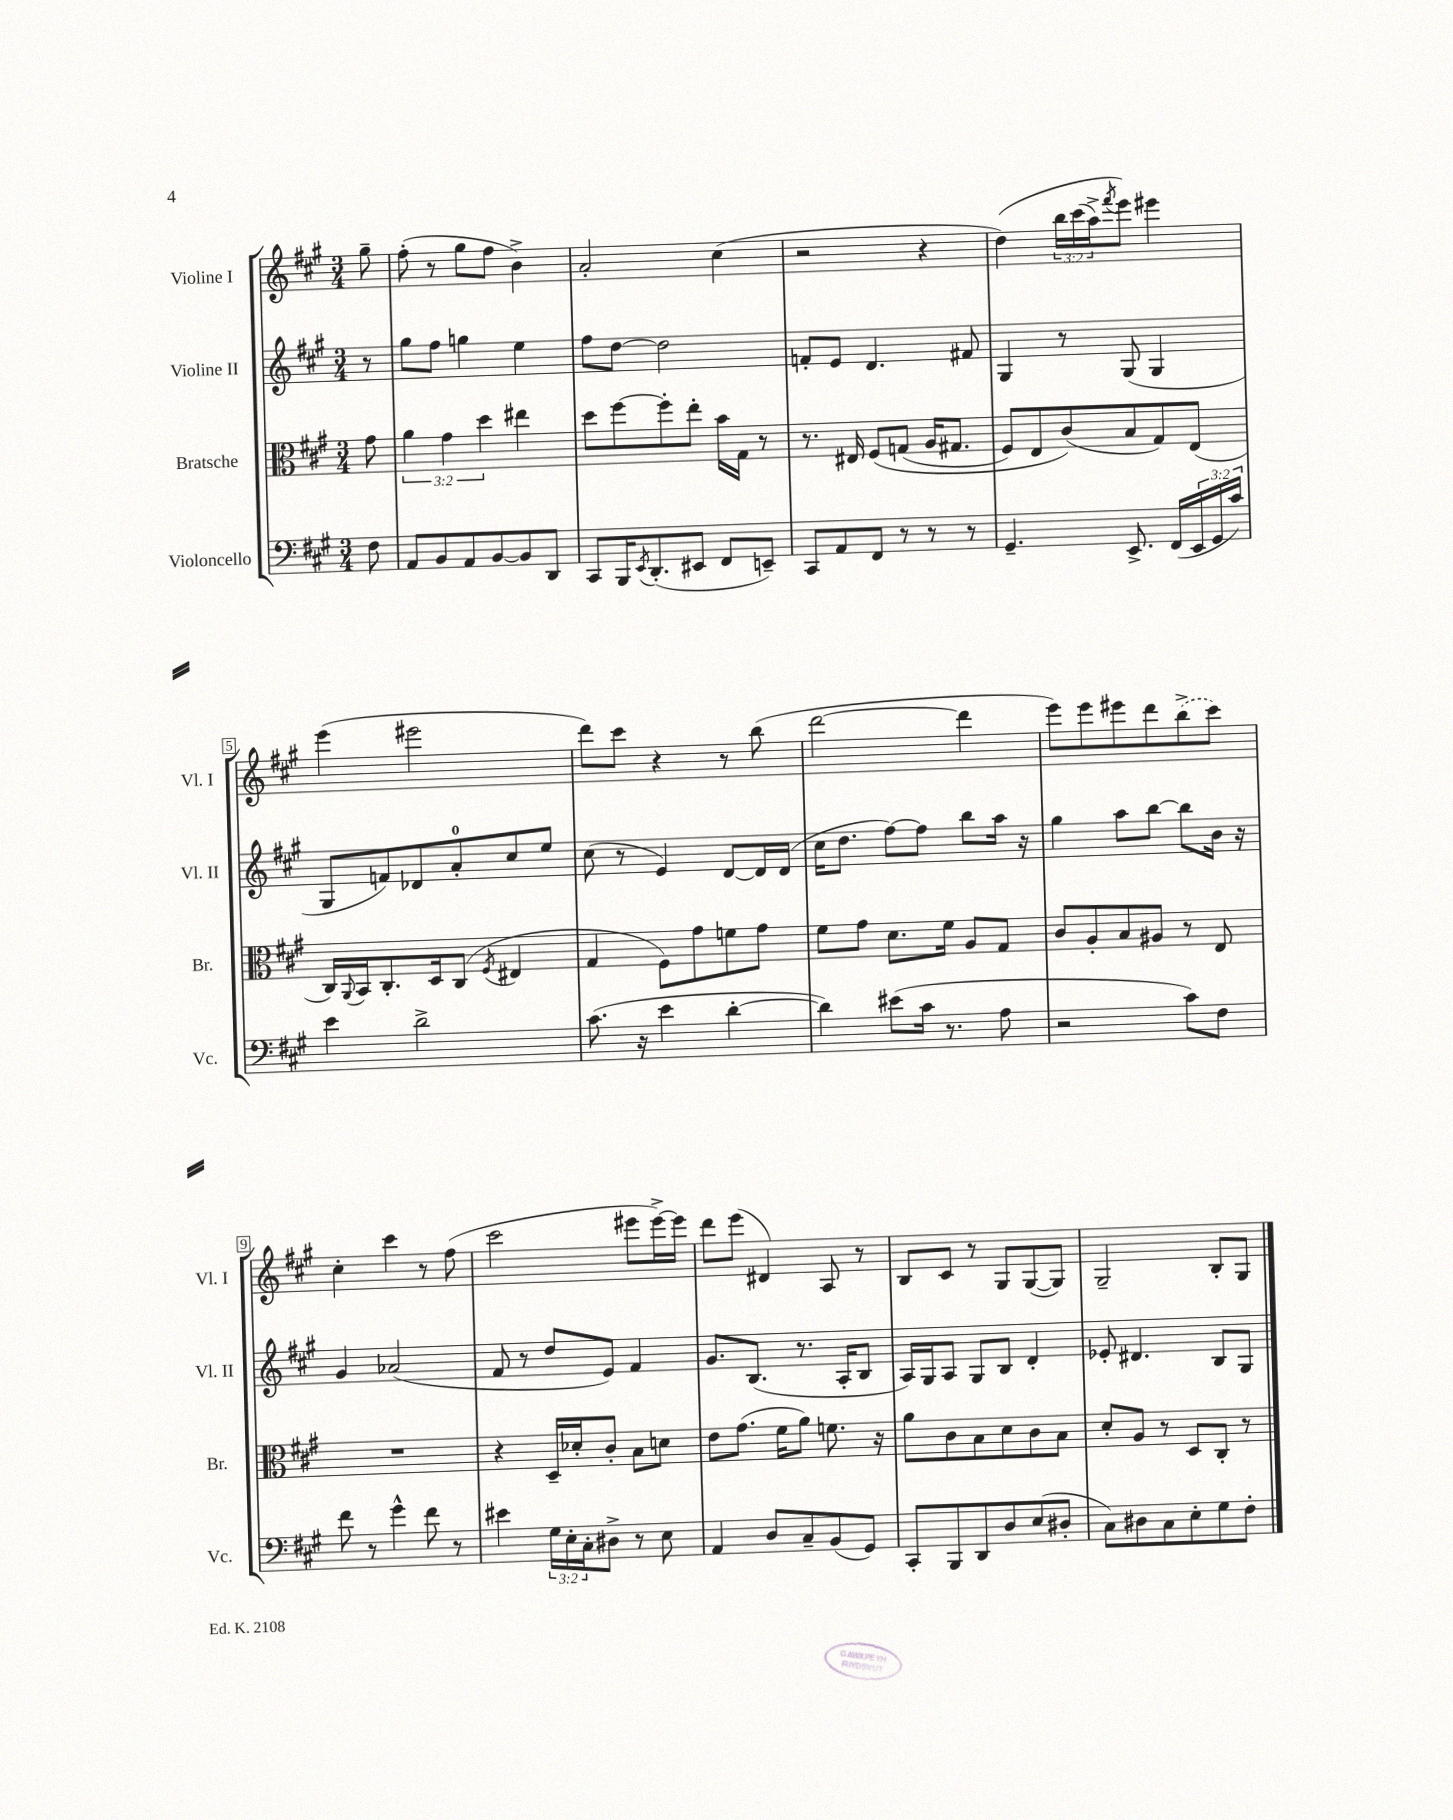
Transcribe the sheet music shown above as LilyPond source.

<<
\new StaffGroup <<
\new Staff = "s0" \with { instrumentName = "Violine I" shortInstrumentName = "Vl. I" } {
    \clef treble \key a \major \numericTimeSignature \time 3/4 \override Staff.TupletNumber.text = #tuplet-number::calc-fraction-text \partial 8
    gis''8-- |
    fis''8-.( r8 gis''8 fis''8 b'4->) |
    a'2-. cis''4( |
    r2 r4 |
    d''4)\( \tuplet 3/2 { b''16 cis'''16( a''16->) } \acciaccatura { fis'''8 } e'''8\) eis'''4 |
    e'''4( eis'''2 |
    d'''8) cis'''8 r4 r8 b''8( |
    d'''2~ d'''4 |
    e'''8) e'''8 eis'''8 d'''8 \once \slurDashed b''8->( cis'''8) |
    cis''4-. cis'''4 r8 fis''8( |
    cis'''2 eis'''8 eis'''16~->) eis'''16 |
    d'''8 e'''8( dis'4) a8 r8 |
    b8 cis'8 r8 gis8 gis8~( gis8) |
    gis2-- b8-. gis8 \bar "|." |
}
\new Staff = "s1" \with { instrumentName = "Violine II" shortInstrumentName = "Vl. II" } {
    \clef treble \key a \major \numericTimeSignature \time 3/4 \partial 8
    r8 |
    gis''8 fis''8 g''4 e''4 |
    fis''8 d''8~ d''2 |
    f'8-. e'8 d'4. fis'8 |
    gis4 r8 gis8( gis4 |
    gis8 f'8) des'8 a'8-0-. cis''8 e''8 |
    cis''8( r8 e'4) d'8~ d'16 d'16( |
    cis''16 d''8. fis''8~) fis''8 b''8 a''16 r16 |
    gis''4 a''8 b''8~ b''8 b'16 r16 |
    gis'4 aes'2( |
    fis'8 r8 d''8 e'8) fis'4 |
    gis'8. b8.( r8. a16-. b8 |
    a16) gis16 a8 gis8 b8 d'4-. |
    ees'8-. dis'4. b8 gis8 \bar "|." |
}
\new Staff = "s2" \with { instrumentName = "Bratsche" shortInstrumentName = "Br." } {
    \clef alto \key a \major \numericTimeSignature \time 3/4 \override Staff.TupletNumber.text = #tuplet-number::calc-fraction-text \partial 8
    gis'8 |
    \tuplet 3/2 { a'4 gis'4 d''4 } eis''4 |
    d''8 fis''8~ fis''8-. e''8-. b'16 gis16 r8 |
    r8. eis16 fis8\( g8( a16 gis8. |
    fis8) e8 cis'8(\) b8 gis8) e8( |
    cis16) \appoggiatura { a,8 } b,16 cis8.-. d16 cis8( \acciaccatura { fis8 } eis4 |
    gis4 fis8) gis'8 f'8 gis'8 |
    fis'8 gis'8 d'8. fis'16 a8 gis8 |
    cis'8 a8-. b8 ais8 r8 e8 |
    R2. |
    r4 d16-- des'16-. cis'8-. b8 d'8 |
    e'8 gis'8.( fis'16 a'8) f'8. r16 |
    a'8 cis'8 b8 d'8 cis'8 b8 |
    d'8-. a8 r8 d8 cis8-. r8 \bar "|." |
}
\new Staff = "s3" \with { instrumentName = "Violoncello" shortInstrumentName = "Vc." } {
    \clef bass \key a \major \numericTimeSignature \time 3/4 \override Staff.TupletNumber.text = #tuplet-number::calc-fraction-text \partial 8
    fis8 |
    a,8 b,8 a,8 b,8~ b,8 d,8 |
    cis,8 b,,16 \acciaccatura { e,8 } d,8.-.( eis,8 fis,8 e,8--) |
    cis,8 a,8 fis,8 r8 r8 r8 |
    gis,4.-- e,8.-> fis,16( \tuplet 3/2 { e,16 gis,16 cis'16) } |
    e'4 d'2-> |
    cis'8.( r16 e'4 d'4~-. |
    d'4) eis'8( cis'16 r8. a8 |
    r2 cis'8) fis8 |
    fis'8 r8 gis'4-^ fis'8 r8 |
    eis'4 \tuplet 3/2 { gis16 e16-. cis16-. } dis8-> r8 e8 |
    a,4 d8 cis8-- b,8( gis,8) |
    cis,8-. b,,8 d,8 d8 e8( dis8-. |
    cis8) dis8 cis8 e8-. gis8 fis8-. \bar "|." |
}
>>
>>
\layout { \context { \Score \override BarNumber.stencil = #(make-stencil-boxer 0.1 0.3 ly:text-interface::print) } }
